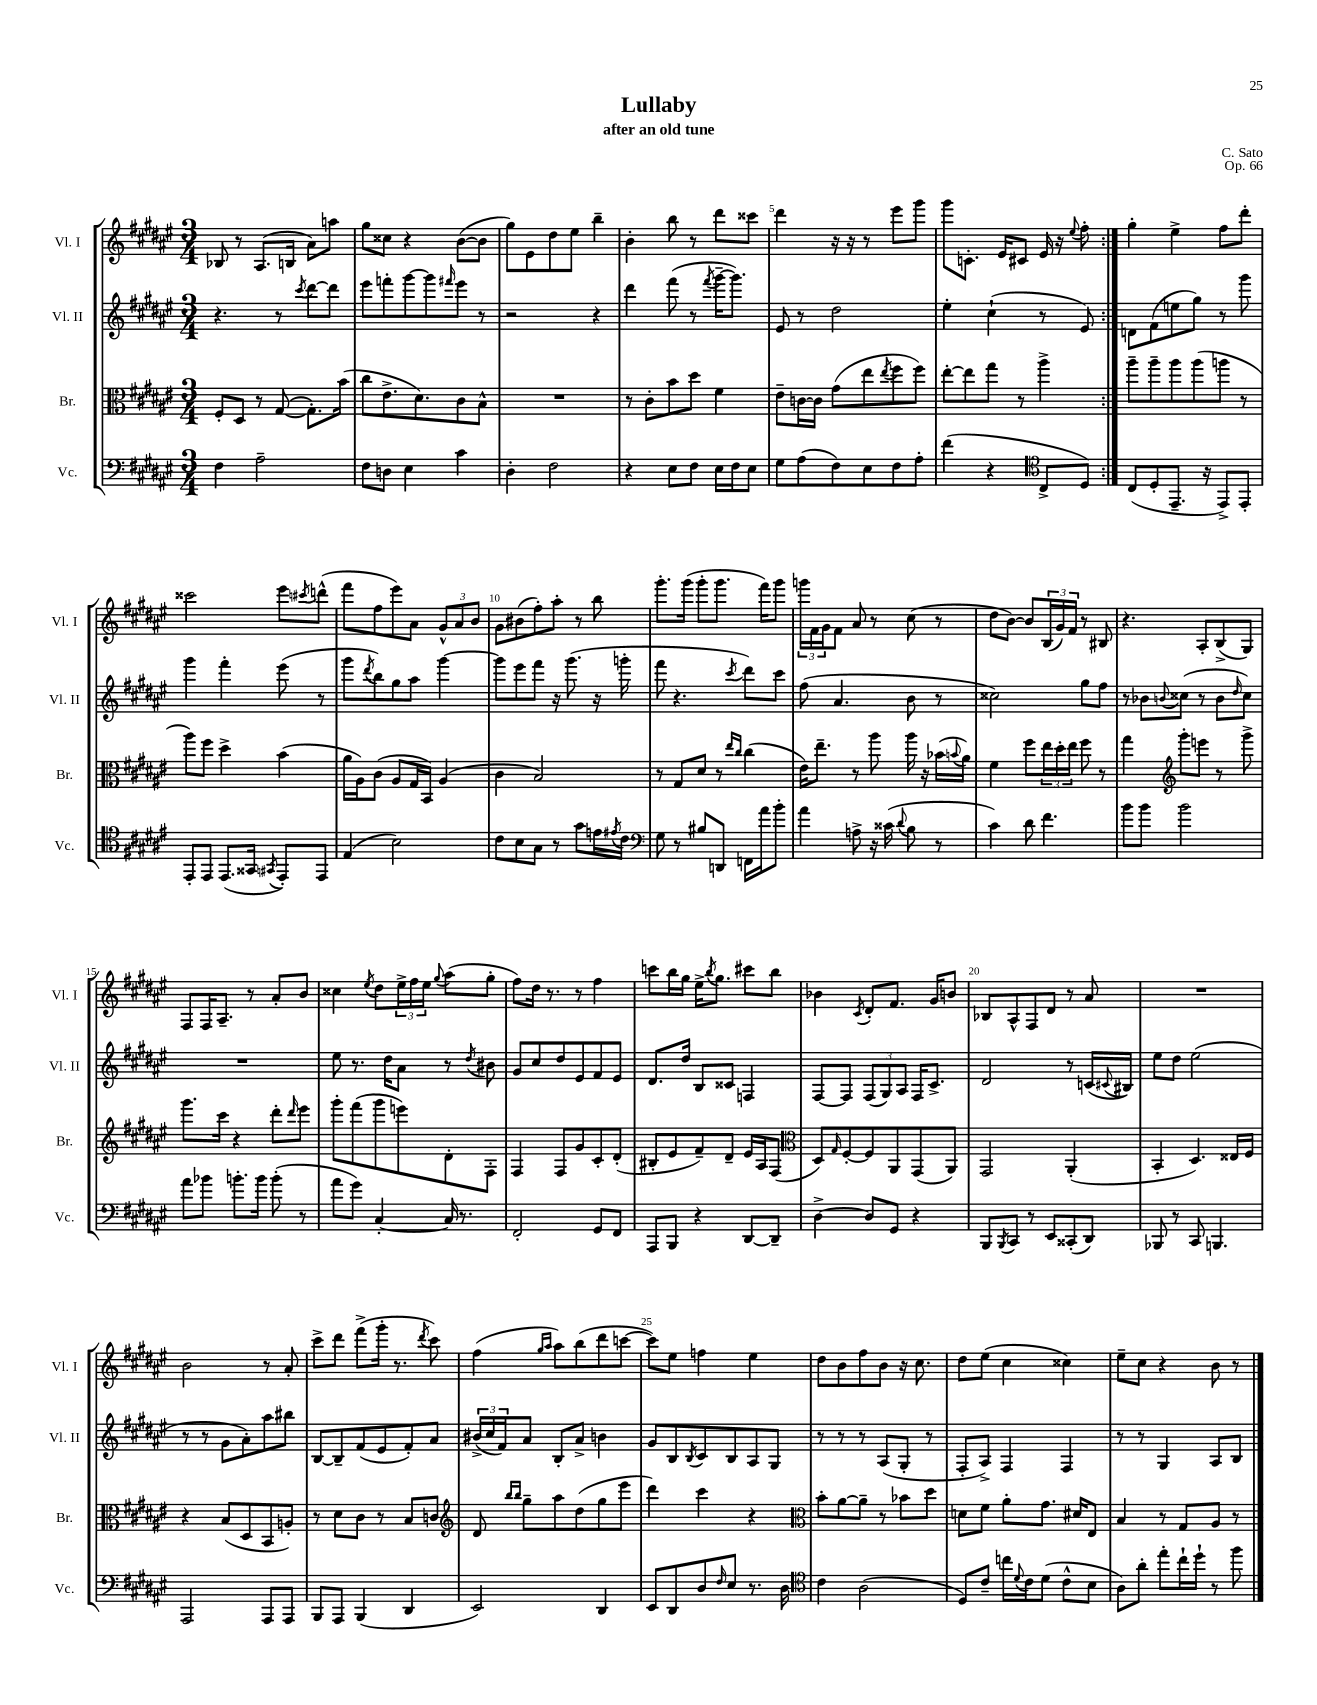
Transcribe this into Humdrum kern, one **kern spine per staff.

**kern	**kern	**kern	**kern
*part4	*part3	*part2	*part1
*staff4	*staff3	*staff2	*staff1
*I"Vc.	*I"Br.	*I"Vl. II	*I"Vl. I
*I'Vc.	*I'Br.	*I'Vl. II	*I'Vl. I
*clefF4	*clefC3	*clefG2	*clefG2
*k[f#c#g#d#a#e#]	*k[f#c#g#d#a#e#]	*k[f#c#g#d#a#e#]	*k[f#c#g#d#a#e#]
*M3/4	*M3/4	*M3/4	*M3/4
=1	=1	=1	=1
4F#\	8F#'/L	4.r	8B-X/
.	8D#/J	.	8r
2A#~\	8r	.	(8.A#/L
.	([8G#/	8r	.
.	.	.	16Bn/Jk
.	.	8qccc#/	.
.	8.G#'\L])	[8ddd#\L	8a#\L)
.	.	8ddd#\J]	8aan\J
.	(16b\Jk	.	.
=2	=2	=2	=2
8F#\L	8cc#\L	8eee#\L	8gg#\L
8Dn\J	8.e#^\	8fffn'\	8cc##X\J
4E#\	.	[8ggg#\	4r
.	8.d#\)	.	.
.	.	8ggg#\]	.
.	.	16qqfff#X/	.
4c#\	8c#\	8eee#\J	([8b\L
.	8B^^\J	8r	8b\J]
=3	=3	=3	=3
4D#'\	2.r	2r	8gg#\L)
.	.	.	8e#\
2F#\	.	.	8dd#\
.	.	.	8ee#\J
.	.	4r	4bb~\
=4	=4	=4	=4
4r	8r	4ddd#\	4b'\
.	8c#'\L	.	.
8E#\L	8b\	(8fff#\	8bb\
8F#\J	8dd#\J	8r	8r
.	.	8qfff#/	.
16E#\LL	4f#\	[16ggg#~\KL	8ddd#\L
16F#\J	.	8.ggg#\J])	.
8E#\J	.	.	8ccc##X\J
=5	=5	=5	=5
8G#\L	8e#~\L	8e#/	4ddd#\
(8A#\	[16cn\L	8r	.
.	16c\JJ]	.	.
8F#\)	(8g#\L	2dd#\	16r
.	.	.	16r
8E#\	8ee#\	.	8r
.	8qee#/	.	.
8F#\	8ff#\	.	8eee#\L
8A#'\J	8ff#\J)	.	8ggg#\J
=6	=6	=6	=6
(4f#\	[8ee#'\L	4ee#'\	8ggg#\L
.	8ee#\]	.	8.cn'\J
4r	8gg#\J	(4cc#`\	.
.	.	.	16e#/KL
.	8r	.	8c#X/J
*clefC4	*	*	*
8C#^/L	4aa#^\	8r	16e#/
.	.	.	16r
.	.	.	8qqee#/
8D#/J)	.	8e#/)	8ff#'\
=7:|!	=7:|!	=7:|!	=7:|!
(8C#/L	8aa#~\L	8dn\L	4gg#'\
8D#'/	8aa#~\	(8f#\	.
8.EE#~/J	8aa#\	8een\	4ee#^\
.	(8aa#\	8gg#\J)	.
16r	.	.	.
8EE#^/L)	8aan\J	8r	8ff#\L
8EE#'/J	8r	8ggg#\	8ddd#'\J
!!LO:LB:g=z
=8	=8	=8	=8
8EE#'/L	8aa#\L)	4ggg#\	2ccc##X\
8EE#/J	8ff#\J	.	.
(8.EE#/L	4dd#^\	4fff#'\	.
16GG##X/Jk	.	.	.
8qGG#X/	.	.	.
8EE#'/L)	(4b\	(8eee#\	8eee#\L
.	.	.	8qccc#X/
8EE#/J	.	8r	(8dddn^^\J
=9	=9	=9	=9
(4E#/	16a#\LL	8ggg#\L	8fff#\L
.	16A#\J)	.	.
.	.	8qddd#/	.
.	(8c#\J	8bb\)	8ff#\
2B\)	8A#/L	8gg#\	8eee#\)
.	16G#/L	8aa#\J	8a#\J
.	16BB/JJ)	.	.
.	(4A#/	[4ggg#\	12g#^^/L
.	.	.	12a#/
.	.	.	12b/J
=10	=10	=10	=10
8c#\L	4c#\	8ggg#\L]	8g#\L
8B\	.	8eee#\	(8b#X\
8G#\J	2B/)	8fff#\J	8ff#'\)
8r	.	16r	8aa#'\J
.	.	(8.ggg#\	.
8g#\L	.	.	8r
16en\L	.	16r	8bb\
8qe#X/	.	.	.
16c#\JJ	.	16gggn'\	.
=11	=11	=11	=11
*clefF4	*	*	*
8G#\	8r	8fff#\	8.ggg#'\L
8r	8G#/L	4.r	.
.	.	.	(16ggg#\Jk
8B#X/L	8d#/J	.	8ggg#'\L
8DDn/J	8r	.	8.ggg#\J
.	16qqee#/LL	.	.
.	16qqcc#/JJ	8qccc#/	.
16FFn\LL	(4cc#\	8ddd#\L)	.
16a#\J	.	.	16fff#\KL)
8b'\J	.	8ccc#\J	8ggg#\J
=12	=12	=12	=12
4a#\	16e#\KL)	(8ff#\	24gggn\LL
.	.	.	24f#\
.	8.ee#~\J	.	.
.	.	.	24g#\J
.	.	4.a#/	8f#\J
8An^\	8r	.	8a#/
16r	8aa#\	.	8r
(16c##X\	.	.	.
8qqd#/	.	.	.
8B\	16aa#\	8b\	(8cc#\
.	16r	.	.
8r	(16b-X\LL	8r	8r
.	8qqbn/	.	.
.	16a#\JJ)	.	.
=13	=13	=13	=13
4c#\)	4f#\	2cc##X\)	8dd#\L
.	.	.	[8b\J)
8d#\	8ff#\L	.	8b/L]
4.f#\	24ee#\L	.	(24B/L
.	24dd#'\	.	24g#/)
.	24ee#\JJ	.	24f#/JJ
.	8ff#\	8gg#\L	8r
.	8r	8ff#\J	8B#X/
=14	=14	=14	=14
8b\L	4gg#\	8r	4.r
8b\J	.	8b-X\L	.
*	*clefG2	*	*
.	.	8qqbn/	.
2b\	8ggg#'\L	(8cc##X\J	.
.	8eeen\J	8r	8A#'/L
.	8r	8b\L	(8B^/
.	.	16qqdd#/	.
.	8ggg#^\	8cc##\J)	8G#/J)
!!LO:LB:g=z
=15	=15	=15	=15
8a#\L	8.ggg#\L	2.r	8F#/L
8b-X\J	.	.	16F#/K
.	16ccc#\Jk	.	8.A#~/J
8.bn'\L	4r	.	.
.	.	.	8r
16b\Jk	.	.	.
(8b'\	8ddd#'\L	.	8a#'/L
.	16qqddd#/	.	.
8r	8eee#\J	.	8b/J
=16	=16	=16	=16
8a#\L	8ggg#'\L	8ee#\	4cc##X\
8g#\J)	(8fff#\	8.r	.
.	.	.	8qee#/
[4C#'/	8ggg#\	.	8dd#\L
.	.	16dd#\KL	.
.	8eeen\)	8a#\J	24ee#^\L
.	.	.	24ff#\
.	.	.	24ee#\JJ
.	.	.	8qqgg#/
16C#/]	8d#'\	8r	(8aa#\L
8.r	.	.	.
.	.	8qdd#/	.
.	8F#'\J	8b#X\	8gg#'\J
=17	=17	=17	=17
2FF#'/	4F#/	8g#/L	8ff#\L)
.	.	8cc#/	16dd#\Jk
.	.	.	8.r
.	8F#/L	8dd#/	.
.	8g#/	8e#/	8r
8GG#/L	8c#'/	8f#/	4ff#\
8FF#/J	(8d#'/J	8e#/J	.
=18	=18	=18	=18
8AAA#/L	8B#X'/L	8.d#/L	8cccn\L
8BBB/J	8e#/	.	16bb\L
.	.	16dd#/Jk	16gg#\JJ
4r	8f#~/)	8B/L	16ee#^\KL
.	.	.	8qbb/
.	.	.	8.gg#\J
.	8d#~/J	8c##X/J	.
[8DD#/L	16e#/LL	4Fn/	8ccc#X\L
.	16A#/J	.	.
8DD#~/J]	(8F#/J	.	8bb\J
=19	=19	=19	=19
*	*clefC3	*	*
[4D#^\	8D#/L)	[8F#/L	4b-X\
.	16qqG#/	.	.
.	[8F#'/	8F#/J]	.
.	.	.	8qc#/
8D#/L]	8F#/]	(12F#/L	8d#'/L
.	.	12G#/)	.
8GG#/J	8AA#/	.	8.f#/J
.	.	12A#/J	.
4r	(8GG#/	16F#/KL	.
.	.	8.c#^/J	16g#/KL
.	8AA#/J)	.	8bn/J
=20	=20	=20	=20
8BBB/L	2GG#/	2d#/	8B-X/L
8qBBB/	.	.	.
8CC#/J	.	.	8A#^^/
8r	.	.	8F#/
8EE#/L	.	.	8d#/J
(8CC##X'/	(4AA#'/	8r	8r
8DD#/J)	.	(16cn/LL	8a#/
.	.	8qqc#X/	.
.	.	16B#X/JJ)	.
=21	=21	=21	=21
8BBB-X/	4BB'/	8ee#\L	2.r
8r	.	8dd#\J	.
8CC#/	4.D#/)	(2ee#\	.
4.BBBn/	.	.	.
.	16E##X/LL	.	.
.	16F#/JJ	.	.
!!LO:LB:g=z
=22	=22	=22	=22
2AAA#/	4r	8r	2b\
.	.	8r	.
.	(8B/L	8g#\L	.
.	8D#/	8a#'\)	.
8AAA#/L	8BB/	8aa#\	8r
8AAA#/J	8An'/J)	8bb#X\J	8a#'/
=23	=23	=23	=23
8BBB/L	8r	[8B/L	8ccc#^\L
8AAA#/J	8d#\L	8B~/]	8ddd#\J
(4BBB/	8c#\J	(8f#/	(8fff#^\L
.	8r	8e#/	16ggg#'\Jk
.	.	.	8.r
4DD#/	8B/L	8f#'/)	.
.	.	.	8qddd#/
.	8cn/J	8a#/J	8ccc#\)
=24	=24	=24	=24
*	*clefG2	*	*
2EE#/)	8d#/	(24b#X^/LL	(4ff#\
.	.	24cc#/	.
.	.	24f#/J)	.
.	16qqbb/LL	.	.
.	16qqbb/JJ	.	.
.	8gg#~\L	8a#/J	.
.	.	.	16qqgg#/LL
.	.	.	16qqaa#/JJ
.	8aa#\	8B'/L	8aa#\L)
.	(8dd#\	8a#^/J	(8bb\
4DD#/	8gg#\	4bn\	8ddd#\
.	8eee#\J	.	[8cccn\J
=25	=25	=25	=25
8EE#/L	4ddd#\)	8g#/L	8ccc\L])
8DD#/	.	8B/	8ee#\J
.	.	8qB/	.
8D#/	4ccc#\	8c#/	4ffn\
16qqF#/	.	.	.
8E#/J	.	8B/	.
8.r	4r	8A#/	4ee#\
.	.	8G#/J	.
16D#\	.	.	.
=26	=26	=26	=26
*clefC4	*clefC3	*	*
4c#\	8b'\L	8r	8dd#\L
.	[8a#\	8r	8b\
(2A#\	8a#~\J]	8r	8ff#\
.	8r	(8A#/L	8b\J
.	8b-X\L	8G#'/J	16r
.	.	.	8.cc#\
.	8dd#\J	8r	.
=27	=27	=27	=27
8D#/L)	8dn\L	8F#'/L	8dd#\L
8c#~/J	8f#\J	8A#^/J)	(8ee#\J
16ccn\LL	8a#'\L	4F#/	4cc#\
8qqd#/	.	.	.
16c#\J	.	.	.
(8d#\J	8.g#\J	.	.
8c#^^\L	.	4F#/	4cc##X\)
.	16d#X/KL	.	.
8B\J	8E#/J	.	.
=28	=28	=28	=28
8A#\L)	4B/	8r	8ee#~\L
8a#'\J	.	8r	8cc#\J
8ee#'\L	8r	4G#/	4r
16cc#`\L	8G#/L	.	.
16dd#`\JJ	.	.	.
8r	8A#/J	8A#/L	8b\
8ff#\	8r	8B/J	8r
==	==	==	==
*-	*-	*-	*-
